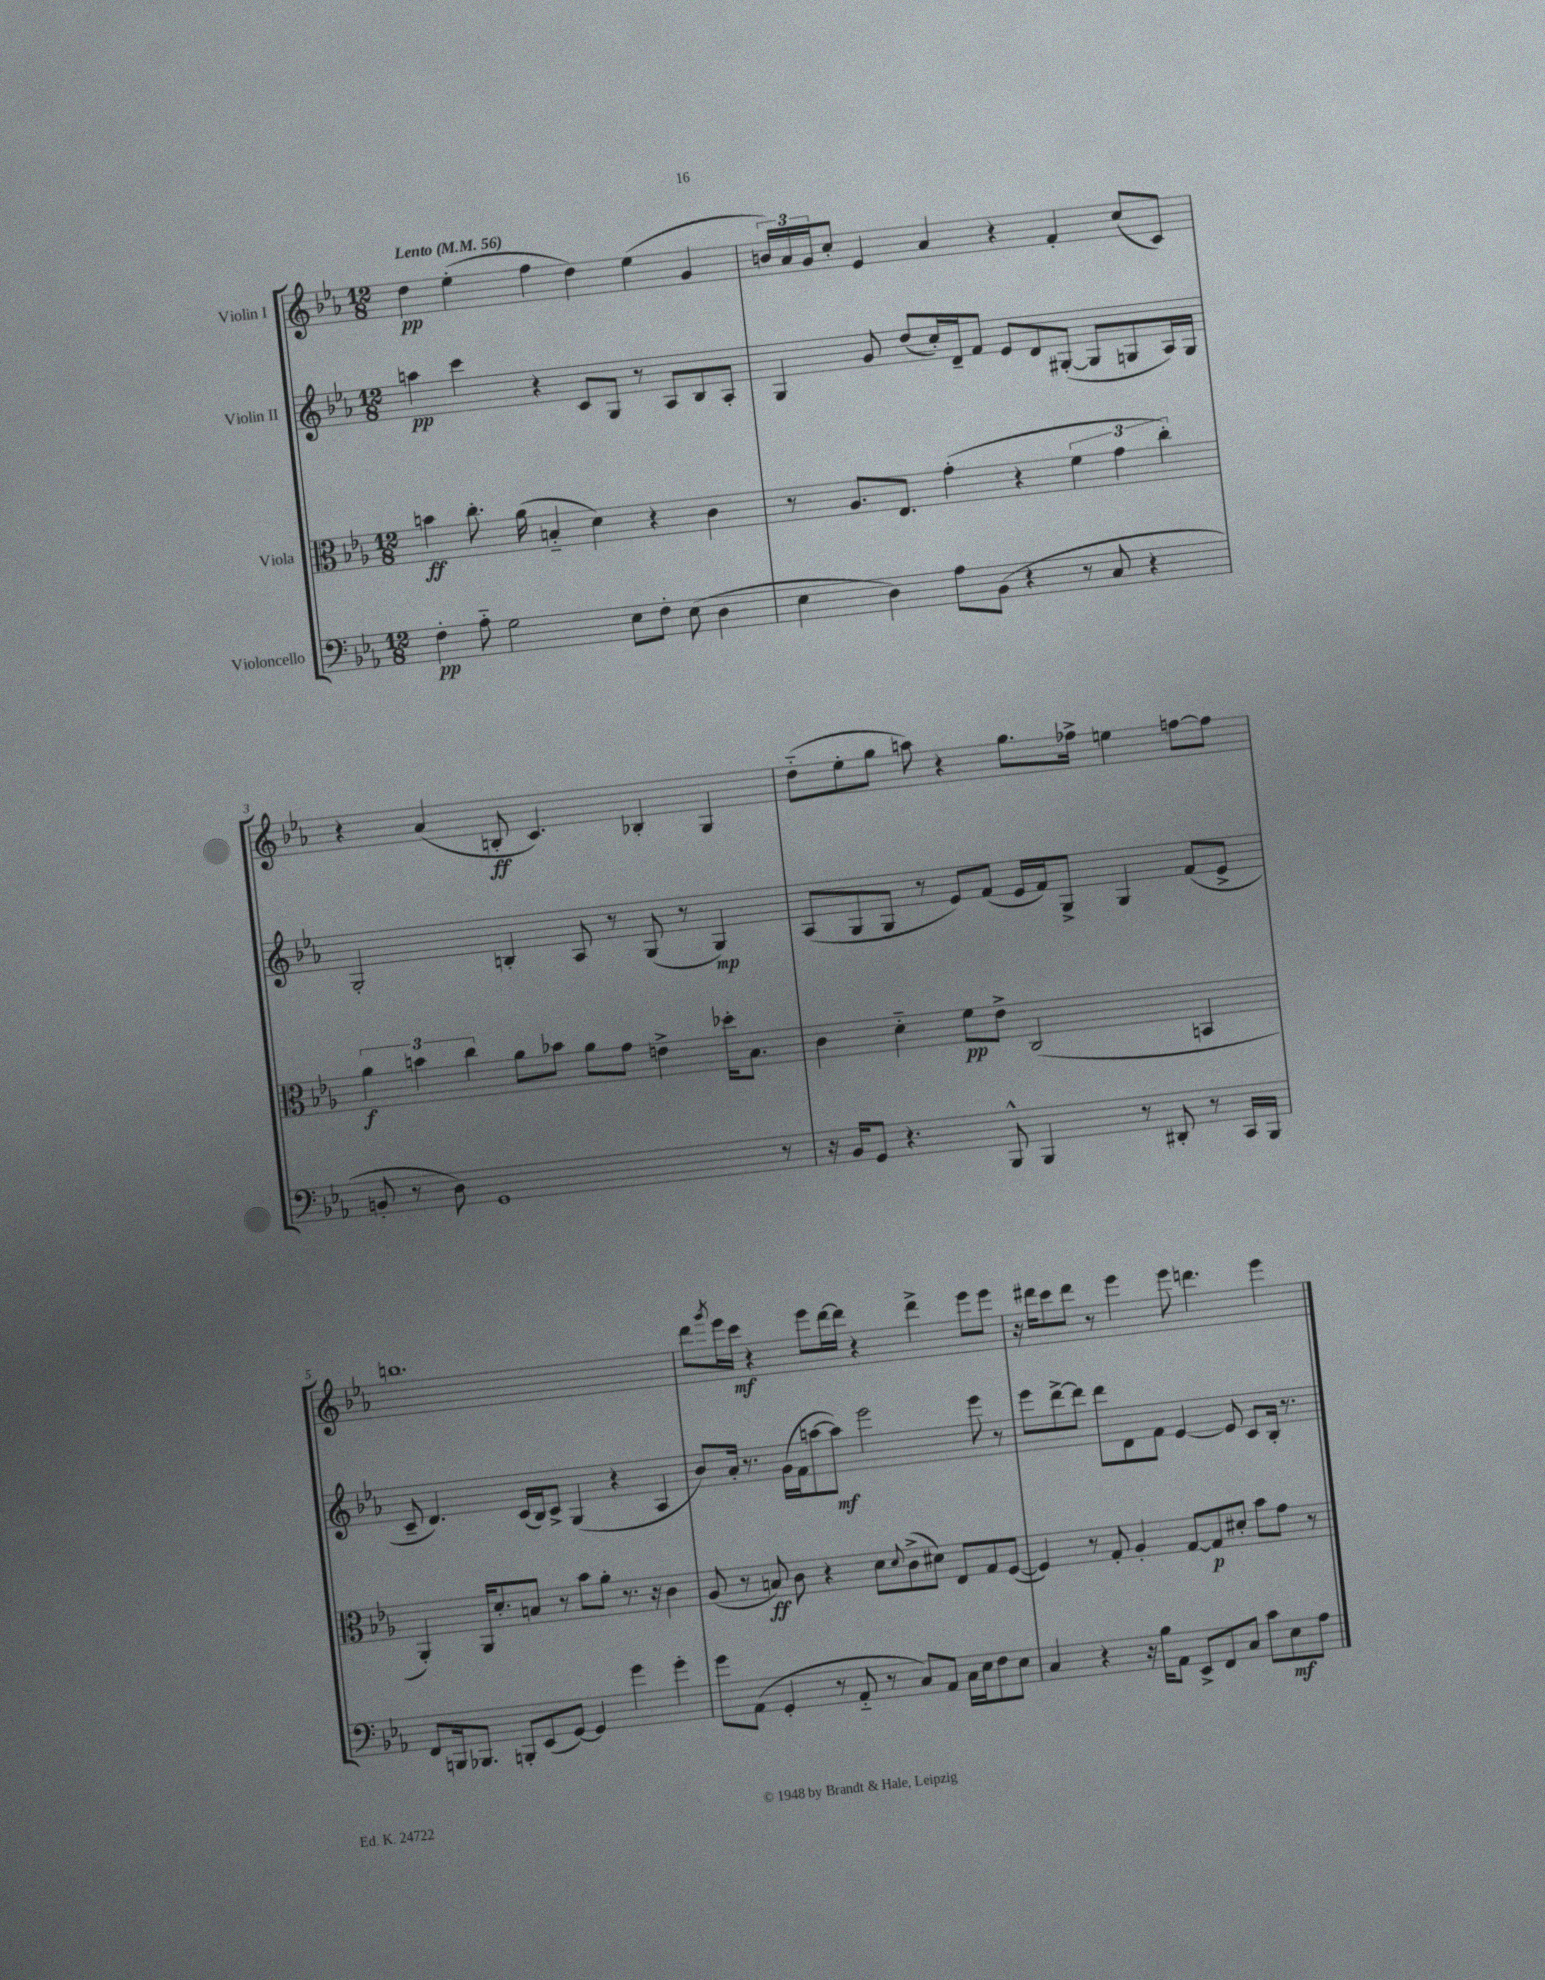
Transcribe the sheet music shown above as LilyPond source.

<<
\new StaffGroup <<
\new Staff = "s0" \with { instrumentName = "Violin I" } {
    \clef treble \key ees \major \numericTimeSignature \time 12/8 \tempo "Lento" 4 = 56
    d''4\pp ees''4-.( f''4 d''4) ees''4( g'4 |
    \tuplet 3/2 { b'16) aes'16 g'16 } c''8-. ees'4 aes'4 r4 f'4-. c''8( c'8) |
    r4 aes'4( b8-.\ff c'4.) bes4-. g4 |
    d''8-_( ees''8-. g''8 a''8) r4 g''8. fes''16-> e''4 f''8~ f''8 |
    b''1. |
    d'''8 \acciaccatura { g'''8 } ees'''16 c'''16\mf r4 ees'''8 d'''16~ d'''16 r4 d'''4-> ees'''8 ees'''8 |
    r16 dis'''16 c'''8 dis'''8 r8 ees'''4 ees'''8 d'''4. ees'''4 \bar "|." |
}
\new Staff = "s1" \with { instrumentName = "Violin II" } {
    \clef treble \key ees \major \numericTimeSignature \time 12/8
    a''4\pp c'''4 r4 c'8 g8 r8 aes8 bes8 aes8-. |
    g4 g'8 d''8( c''16-.) d'16-- f'8 ees'8 d'8 gis8~-.( gis8 g8 aes16) g16 |
    g2-. b4-. aes8 r8 g8( r8 g4\mp) |
    aes8( g8 g8 r8 ees'8) f'8( ees'16 f'16) g8-> g4 f'8( ees'8-> |
    c'8-- d'4.) c'16( bes16) c'8-> g4( r4 aes4 |
    bes'8) aes'16-. r8. g'16( f'16 a''8~ a''8\mf) ees'''2 ees'''8 r8 |
    ees'''8 d'''8~-> d'''8 d'''8 d'8 f'8 ees'4~ ees'8 c'8 bes16-. r8. \bar "|." |
}
\new Staff = "s2" \with { instrumentName = "Viola" } {
    \clef alto \key ees \major \numericTimeSignature \time 12/8
    b'4\ff c''8.-. aes'16( b4-_ d'4) r4 c'4 |
    r8 aes8. ees8. g'4-.( r4 \tuplet 3/2 { f'4 g'4 c''4-.) } |
    \tuplet 3/2 { aes'4\f b'4 c''4 } aes'8 bes'8 aes'8 g'8 e'4-> des''16-. bes8. |
    c'4 d'4-_ f'8\pp ees'8-> c2( b,4 |
    aes,4-.) aes,16 d'8.-. b8 r8 bes'8 aes'8-. r8. r16 c'4 |
    aes8( r8 b8\ff) c'8 r4 d'8 \appoggiatura { d'8 } c'8->( dis'8) ees8 g8 f8~( |
    f4) r8 g8-. aes4-. g8~ g8\p dis'8-. bes'8 g'8 r8 \bar "|." |
}
\new Staff = "s3" \with { instrumentName = "Violoncello" } {
    \clef bass \key ees \major \numericTimeSignature \time 12/8
    f4-.\pp aes8-_ g2 ees8 f8-. ees8( d4 |
    ees4 d4) aes8 bes,8( r4 r8 c8 r4 |
    b,8-. r8 d8) g,1 r8 |
    r16 bes,16 g,8 r4. bes,,8-^ bes,,4 r8 dis,8-. r8 c,16 bes,,16 |
    f,8 b,,16 bes,,8. b,,8-. ees,8( g,8~) g,4 g'4 g'4-. |
    g'8 aes,8( g,4-. r8 aes,8-_ r8 c8) aes,8 c16 ees16 f8 ees8 |
    c4 r4 r16 bes16 aes,8 ees,8-> f,8 c8 c'8 ees8\mf aes8 \bar "|." |
}
>>
>>
